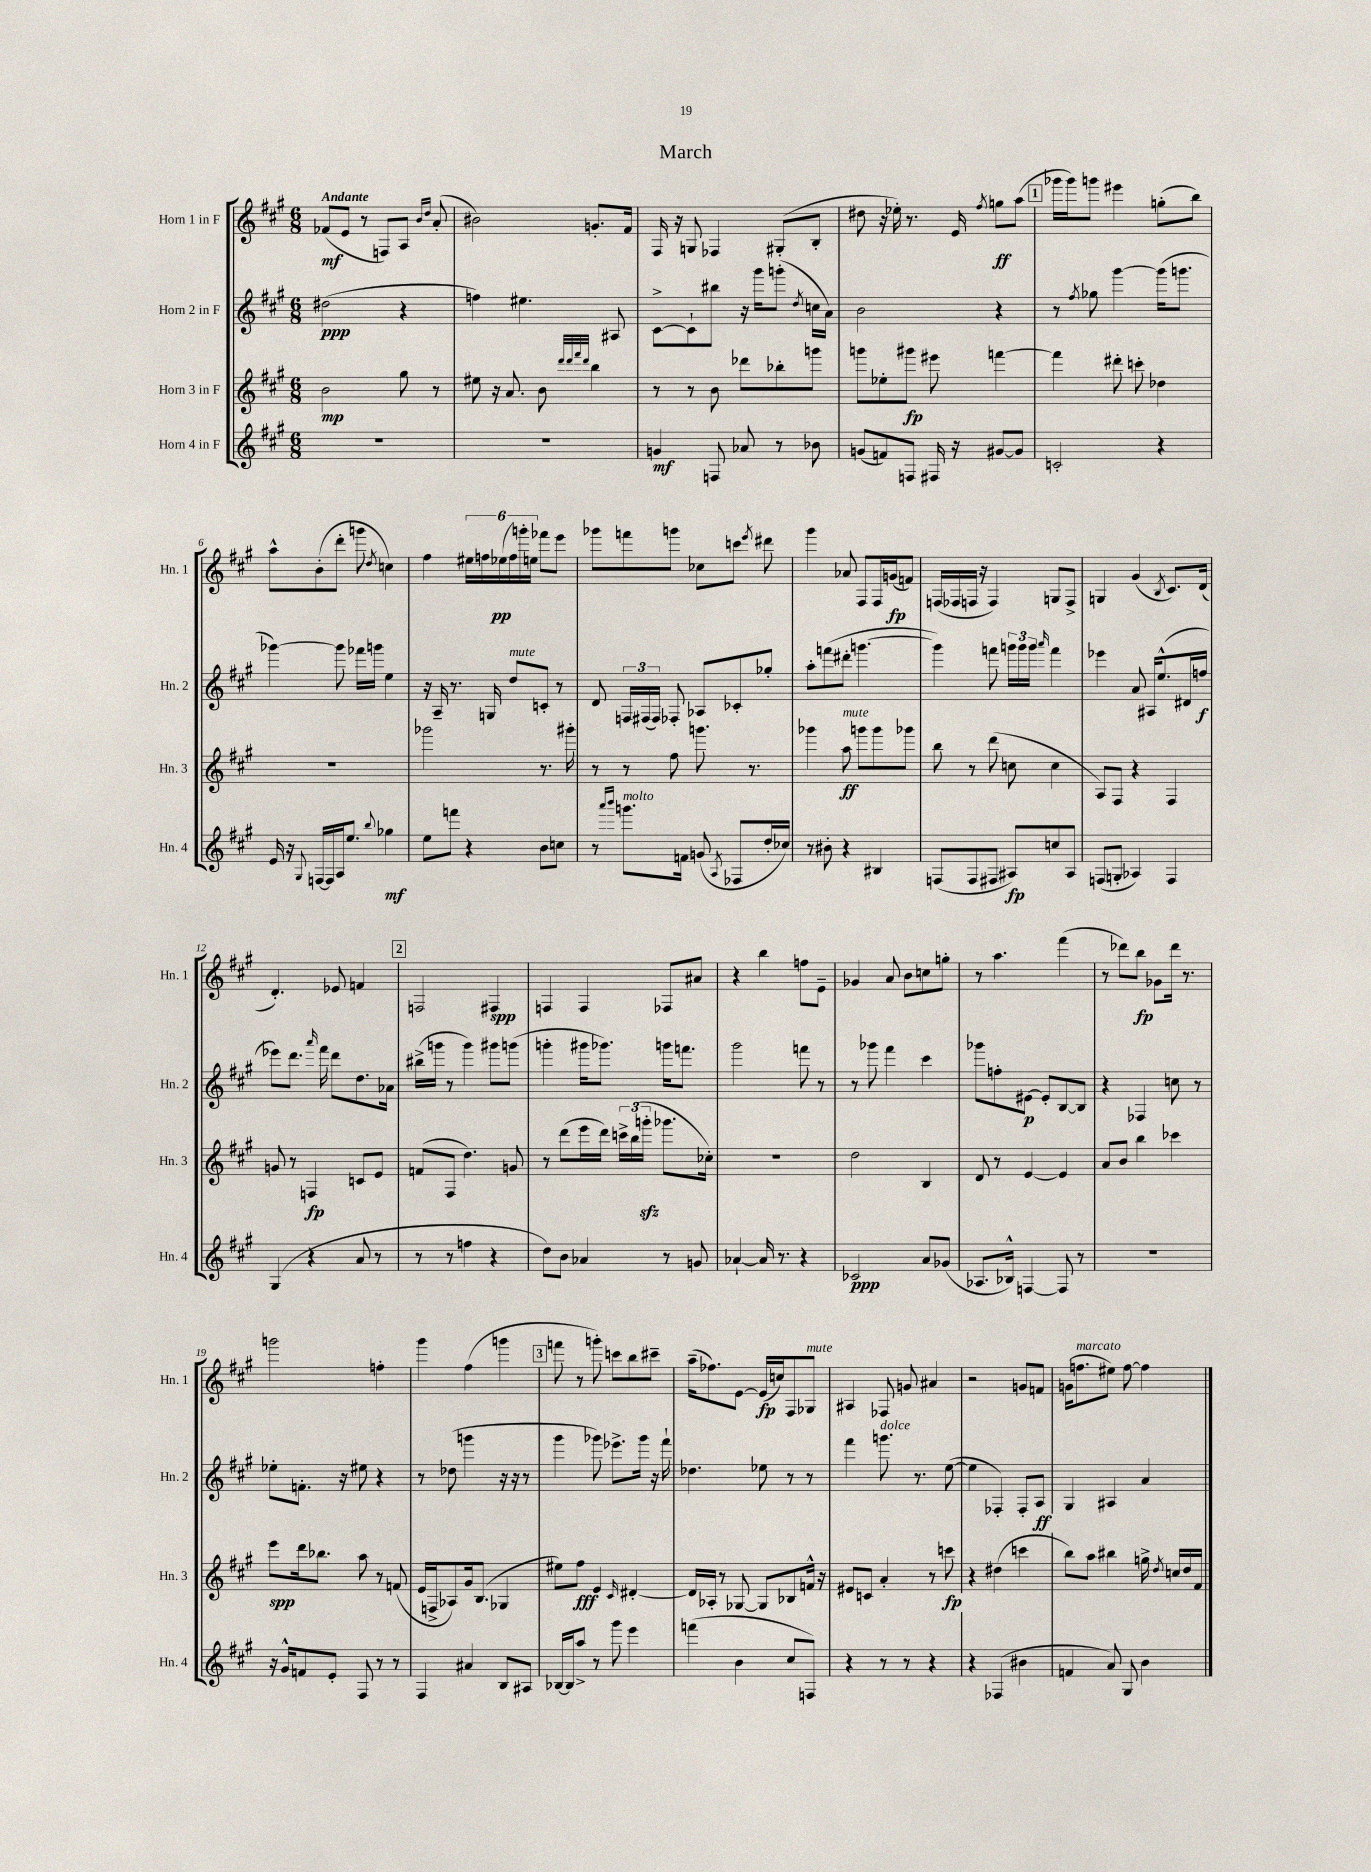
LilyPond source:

\header { title = "March" }
<<
\new StaffGroup <<
\new Staff = "s0" \with { instrumentName = "Horn 1 in F" shortInstrumentName = "Hn. 1" } {
    \clef treble \key a \major \numericTimeSignature \time 6/8 \tempo "Andante"
    \autoBeamOff fes'8[\mf( e'8] r8 f8[) a8] \grace { b'16[ d''16] } a'8-.( |
    bis'2) g'8.[-. fis'16] |
    fis16 r16 g8 fes4 gis8[-.( b8]-. |
    dis''8 r16 ees''16-.) r8. e'16 \acciaccatura { fis''8 } g''8[\ff a''8]( |
    \mark \markup { \box "1" } ges'''16[ ges'''16) g'''8] eis'''4 g''8[-.( b''8]) |
    a''8[-^ b'8-.( d'''8]-. g'''8 \acciaccatura { d''8 } c''4) |
    fis''4 \tuplet 6/4 { eis''16[ f''16 ees''16\pp( f''16) g'''16-. e''16] } fes'''8[ e'''8] |
    ges'''8[ f'''8 g'''8] ces''8[ c'''8] \acciaccatura { e'''8 } dis'''8 |
    gis'''4 aes'8 fis8[ fis16 g'16\fp( f'8]) |
    f16[( fes16 f16] r16 f4) g8[ f8]-> |
    g4 gis'4( \acciaccatura { b8 } cis'8.[) d'16]( |
    d'4.-.) ees'8 f'4 |
    \mark \markup { \box "2" } f2 fis4\spp |
    f4 f4 fes8[ ais'8] |
    r4 b''4 f''8[ e'8]-- |
    ges'4 a'8 b'8[ c''8 g''8]-. |
    r8 a''4. fis'''4( |
    r8 des'''8[) b''8]\fp ges'8[ des'''16] r8. |
    g'''2 f''4-. |
    gis'''4 fis''4( g'''4 |
    \mark \markup { \box "3" } f'''8 r8 g'''8-.) c'''8[ b''8 cis'''8]-- |
    a''16[--( fes''8.) e'8]~ e'16[\fp( c''16) fis8 ges8]^\markup { \italic "mute" } |
    ais4 fes8 g'8 ais'4 |
    r2 g'8[ f'8] |
    g'16[( f''8.^\markup { \italic "marcato" } eis''8]) f''8~ f''4 \bar "|." |
}
\new Staff = "s1" \with { instrumentName = "Horn 2 in F" shortInstrumentName = "Hn. 2" } {
    \clef treble \key a \major \numericTimeSignature \time 6/8
    \autoBeamOff dis''2\ppp( r4 |
    f''4) eis''4. ais8 |
    cis'8[~-> cis'8-! bis''8] r16 gis'''16[ g'''8]-.( \acciaccatura { d''8 } c''16[ a'16]) |
    b'2 r4 |
    \mark \markup { \box "1" } r8 \acciaccatura { fis''8 } ges''8 gis'''4~ gis'''16[( g'''8.] |
    ges'''4~) ges'''8 fes'''16[ g'''16] e''4 |
    r16 a16-- r8. g16 d''8[^\markup { \italic "mute" } c'8]-. r8 |
    d'8 \tuplet 3/2 { f16[ fis16( fis16]) } fes8-. aes8[ ces'8-. ges''8]-. |
    a''8[-. f'''8( dis'''8]-. g'''4.~ |
    g'''4) f'''8 \tuplet 3/2 { g'''16[ g'''16 g'''16] } \grace { a'''16 } f'''4 |
    ees'''4 a'8 ais16[ e''8.-^( dis'16 f''16]\f |
    ees'''8[) d'''8.] \grace { a'''16 } fis'''16 d'''8[ d''8. aes'16] |
    \mark \markup { \box "2" } bis''16[->( g'''16] r8 g'''4) gis'''8[ g'''8]( |
    g'''4-. gis'''16[ ges'''8.]) g'''16[ f'''8.] |
    gis'''2 f'''8 r8 |
    r8 ges'''8 fis'''4 cis'''4 |
    ges'''8[ f''8-. eis'8]~\p eis'8[-. b8~ b8] |
    r4 fes4 c''8 r8 |
    ees''8[-. f'8.]-. r16 eis''8 r4 |
    r8 des''8( g'''4 r16 r16 r8 |
    \mark \markup { \box "3" } gis'''4 ges'''8) ees'''8.[-> ges'''16] r16 fis'''16-! |
    des''4. ees''8 r8 r8 |
    fis'''4 g'''8.^\markup { \italic "dolce" } r8. e''8~( |
    e''4 fes4-.) fes8[-. a8]\ff |
    gis4 ais4 a'4 \bar "|." |
}
\new Staff = "s2" \with { instrumentName = "Horn 3 in F" shortInstrumentName = "Hn. 3" } {
    \clef treble \key a \major \numericTimeSignature \time 6/8
    \autoBeamOff b'2\mp gis''8 r8 |
    eis''8 r16 a'8. b'8 \grace { d'''32[ d'''32 fis'''32 d'''32] } b''4 |
    r8 r8 b'8 des'''8[ bes''8-. g'''8] |
    g'''8[ ees''8-. gis'''8]\fp eis'''8 f'''4~ |
    \mark \markup { \box "1" } f'''4 dis'''8-. c'''8-. des''4 |
    R2. |
    ges'''2 r8. gis'''16-. |
    r8 r8 fis''8 g'''8. r8. |
    ges'''4 a''8\ff^\markup { \italic "mute" } g'''8[ g'''8 ges'''8] |
    b''8 r8 d'''8( c''8 c''4 |
    a8[) fis8] r4 fis4 |
    g'8 r8 f4\fp c'8[ e'8] |
    \mark \markup { \box "2" } f'8[( fis8] d''4.) g'8 |
    r8 d'''8[( e'''16 d'''16]) \tuplet 3/2 { c'''16[-> b''16( g'''16]-.\sfz } ges'''8.[ ces''16]-.) |
    R2. |
    d''2 b4 |
    d'8 r8 e'4~ e'4 |
    a'8[ b'8] b''4 ces'''4 |
    e'''8[\spp d'''16 bes''8.] a''8 r8 f'8( |
    e'16[ f16-> aes8) gis'16 b8.]( ges4 |
    \mark \markup { \box "3" } eis''8[) fis''8]\fff e'4 \grace { cis'16 } dis'4~-. |
    dis'16[ aes16]-. r8 ges8~ ges8[ bes8 f'16]-^ r16 |
    eis'8[ c'8] a'4-. r8 c'''8\fp |
    r4 dis''4( c'''4 |
    b''8[) a''8] bis''4 g''16-> \acciaccatura { d''8 } c''16[ d''16 fis'16] \bar "|." |
}
\new Staff = "s3" \with { instrumentName = "Horn 4 in F" shortInstrumentName = "Hn. 4" } {
    \clef treble \key a \major \numericTimeSignature \time 6/8
    \autoBeamOff R2. |
    R2. |
    g'4\mf f8 aes'8 r8 bes'8 |
    g'8[( f'8) f8] fis16 r16 gis'8[~ gis'8] |
    \mark \markup { \box "1" } c'2-. r4 |
    e'16 r16 \appoggiatura { gis8 } f16[~ f16 a16 e''8.] \appoggiatura { b''8 } ges''4\mf |
    e''8[ f'''8] r4 b'8[ c''8] |
    r8 \grace { a'''16[ b'''16] } g'''8.[^\markup { \italic "molto" } f'16] g'8( \acciaccatura { a8 } fes8[ d''16-. ces''16]) |
    r8 bis'8-. r4 bis4 |
    f8[( f8 fis8] ais8[\fp) c''8 ais8] |
    f8[( g8]-. aes4) f4 |
    gis4( r4 a'8 r8 |
    \mark \markup { \box "2" } r8 r8 f''4 r4 |
    d''8[) b'8] aes'4 r8 g'8 |
    aes'4~-! aes'16 r8. r4 |
    ces'2\ppp a'8[ ges'8]( |
    aes8.[ bes16]-^) f4~ f8 r8 |
    R2. |
    r16 gis'16[-^ f'8 e'8]-. fis8 r8 r8 |
    fis4 ais'4 b8[ ais8] |
    \mark \markup { \box "3" } bes16[~ bes16 a''8]-> r8 gis'''8 e'''4 |
    f'''4( b'4 cis''8[ f8]) |
    r4 r8 r8 r4 |
    r4 fes4( bis'4 |
    f'4 a'8) gis8 b'4 \bar "|." |
}
>>
>>
